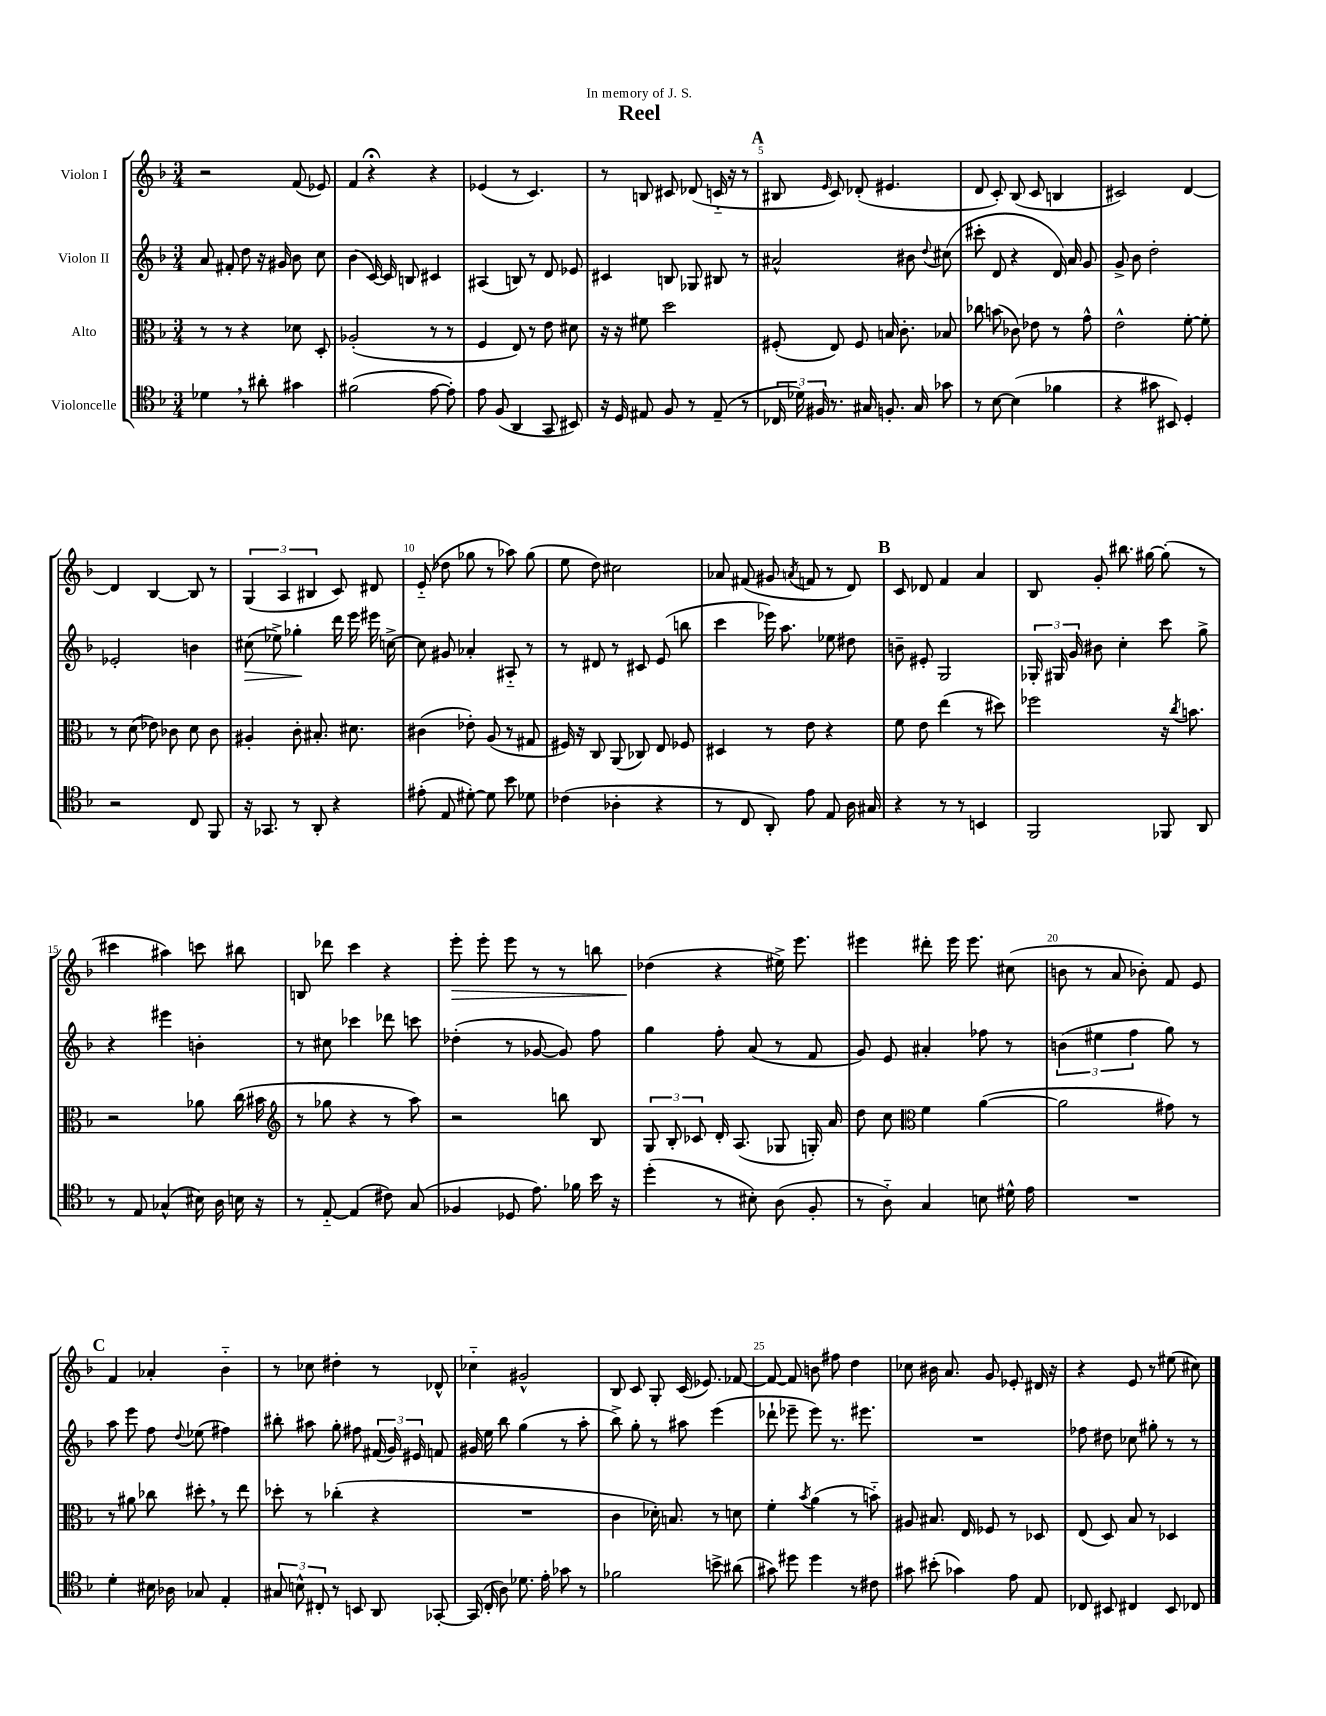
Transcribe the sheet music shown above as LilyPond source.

\header { title = "Reel" dedication = "In memory of J. S." }
<<
\new StaffGroup <<
\new Staff = "s0" \with { instrumentName = "Violon I" } {
    \clef treble \key f \major \numericTimeSignature \time 3/4
    \autoBeamOff r2 f'8( ees'8) |
    f'4 r4\fermata r4 |
    ees'4( r8 c'4.) |
    r8 b8 cis'8 des'8( c'16-_ r16 r8 |
    \mark \markup { \bold "A" } bis8 \grace { e'16 } c'8) des'8-.( eis'4. |
    d'8 c'8-.) bes8( c'8 b4 |
    cis'2) d'4~ |
    d'4 bes4~ bes8 r8 |
    \tuplet 3/2 { g4( a4 bis4 } c'8) dis'8 |
    e'8-_( des''8 ges''8 r8 aes''8) ges''8( |
    e''8 d''8) cis''2 |
    aes'8 fis'8( gis'8 \acciaccatura { a'8 } f'8 r8 d'8) |
    \mark \markup { \bold "B" } c'8 des'8 f'4 a'4 |
    bes8 g'8-. bis''8. gis''16~ gis''8-.( r8 |
    cis'''4 ais''4) c'''8 bis''8 |
    b8 des'''8 c'''4 r4 |
    e'''8-.\> e'''8-. e'''8 r8 r8 b''8 |
    des''4\!( r4 eis''16->) e'''8. |
    eis'''4 dis'''8-. eis'''16 eis'''8. cis''8( |
    b'8 r8 a'8 bes'8-.) f'8 e'8 |
    \mark \markup { \bold "C" } f'4 aes'4-. bes'4-_ |
    r8 ces''8 dis''4-. r8 des'8-^ |
    ces''4-_ gis'2-^ |
    bes8 c'8 g8-. c'16( ees'8.) fes'8~ |
    fes'8~ fes'8 b'8 fis''8 d''4 |
    ces''8 bis'16 a'8. g'8 ees'8-. dis'16 r16 |
    r4 e'8 r8 eis''8( cis''8) \bar "|." |
}
\new Staff = "s1" \with { instrumentName = "Violon II" } {
    \clef treble \key f \major \numericTimeSignature \time 3/4
    \autoBeamOff a'8 fis'8-. d''8 r16 gis'16 bes'8 c''8 |
    bes'4( c'16~) c'16 b8 cis'4 |
    ais4( b8) r8 d'8 ees'8 |
    cis'4 b8 ges8 bis8 r8 |
    \mark \markup { \bold "A" } ais'2-^ bis'8 \appoggiatura { d''8 } cis''8( |
    cis'''8-. d'8 r4 d'16) a'16 g'8 |
    g'8-> bes'8 d''2-. |
    ees'2-. b'4 |
    cis''8\>( ees''8->) ges''4-.\! d'''16 e'''16 eis'''16 c''16~-> |
    c''8 gis'8 aes'4-. ais8-_ r8 |
    r8 dis'8 r8 cis'8 e'8( b''8 |
    c'''4 ees'''16) a''8. ees''8 dis''8 |
    \mark \markup { \bold "B" } b'8-- eis'8-. g2 |
    \tuplet 3/2 { ges16-. gis16 g'16 } bis'8 c''4-. c'''8 g''8-> |
    r4 eis'''4 b'4-. |
    r8 cis''8 ces'''4 des'''8 c'''8 |
    des''4-.( r8 ges'8~ ges'8) f''8 |
    g''4 f''8-. a'8( r8 f'8 |
    g'8) e'8 ais'4-. fes''8 r8 |
    \tuplet 3/2 { b'4( eis''4 f''4 } g''8) r8 |
    \mark \markup { \bold "C" } a''8 e'''8 f''8 \appoggiatura { d''8 } ees''8( fis''4) |
    bis''8-. ais''8 g''8-. fis''8 \tuplet 3/2 { fis'16( g'16) eis'16 } f'8 |
    gis'16 e''16 bes''8 g''4( r8 a''8-. |
    bes''8->) g''8-. r8 ais''8 e'''4( |
    des'''8-! ees'''8-- ees'''8) r8. eis'''8. |
    R2. |
    fes''8 dis''8 ces''8 gis''8-. r8 r8 \bar "|." |
}
\new Staff = "s2" \with { instrumentName = "Alto" } {
    \clef alto \key f \major \numericTimeSignature \time 3/4
    \autoBeamOff r8 r8 r4 des'8 d8-. |
    aes2-.( r8 r8 |
    f4 e8) r8 e'8 dis'8 |
    r16 r16 fis'8 d''2 |
    \mark \markup { \bold "A" } fis8-.( e8) fis8 b16 c'8.-. bes8 |
    ces''8 b'8( ces'8) ees'8 r8 g'8-^ |
    e'2-^ f'8~-. f'8-. |
    r8 d'8( ees'8) ces'8 d'8 ces'8 |
    ais4-. c'8-. bis8.-. dis'8. |
    cis'4( ees'8-.) a8( r8 gis8 |
    fis16) r16 c8 a,8( ces8) e8 fes8 |
    dis4 r8 e'8 r4 |
    \mark \markup { \bold "B" } f'8 e'8 e''4( r8 dis''8) |
    fes''2 r16 \acciaccatura { c''8 } b'8. |
    r2 aes'8 c''16( bis'16 |
    \clef treble r8 ges''8 r4 r8 a''8) |
    r2 b''8 bes8 |
    \tuplet 3/2 { g8 bes8-. ces'8 } d'16-. a8.( ges8 g16-.) a'16 |
    d''8 c''8 \clef alto f'4 a'4~( |
    a'2 gis'8) r8 |
    \mark \markup { \bold "C" } r8 ais'8 ces''8 dis''8-. \breathe r8 e''8 |
    des''8-. r8 ces''4-.( r4 |
    R2. |
    c'4 des'16-.) b8. r8 d'8 |
    f'4-. \acciaccatura { bes'8 } a'4( r8 b'8-_) |
    ais8 bis8. e16 fes8 r8 des8 |
    e8( d8) bes8 r8 des4 \bar "|." |
}
\new Staff = "s3" \with { instrumentName = "Violoncelle" } {
    \clef tenor \key f \major \numericTimeSignature \time 3/4
    \autoBeamOff des'4 \breathe r8 ais'8-. gis'4 |
    fis'2( e'8~ e'8-.) |
    e'8 f8( a,4 g,8 bis,8) |
    r16 d16 eis8 f8 r8 eis8--( r8 |
    \mark \markup { \bold "A" } \tuplet 3/2 { ces16 des'16) fis16 } r8. gis16 f8.-. gis16 ges'8 |
    r8 bes8~ bes4( fes'4 |
    r4 gis'8 bis,8) d4-. |
    r2 c8 f,8 |
    r16 ges,8. r8 a,8-. r4 |
    eis'8-.( e8 dis'8~-.) dis'8 bes'8 des'8 |
    ces'4( aes4-. r4 |
    r8 c8 a,8-.) e'8 e8 a16 gis16 |
    \mark \markup { \bold "B" } r4 r8 r8 b,4 |
    f,2 fes,8 a,8 |
    r8 e8 ges4-^( bis16) a16 b16 r16 |
    r8 e8~-_ e4( cis'8) g8( |
    fes4 des8 e'8.) fes'16 bes'16 r16 |
    d''4-.( r8 bis8-.) a8( f8-. |
    r8 a8-_) g4 b8 dis'16-^ e'16 |
    R2. |
    \mark \markup { \bold "C" } d'4-. bis16 aes16 ges8 e4-. |
    \tuplet 3/2 { gis8 b8-^ cis8-. } r8 b,8 a,8 ges,8~-. |
    ges,16( c16-. a8) des'8. e'16-. ges'8 r8 |
    fes'2 b'8-> ais'8( |
    gis'8) dis''8 dis''4 r8 cis'8 |
    gis'8 bis'8-.( ges'4) e'8 e8 |
    ces8 bis,8 cis4 bis,8 ces8 \bar "|." |
}
>>
>>
\layout { \context { \Score \override BarNumber.break-visibility = ##(#f #t #t) barNumberVisibility = #(every-nth-bar-number-visible 5) } }
